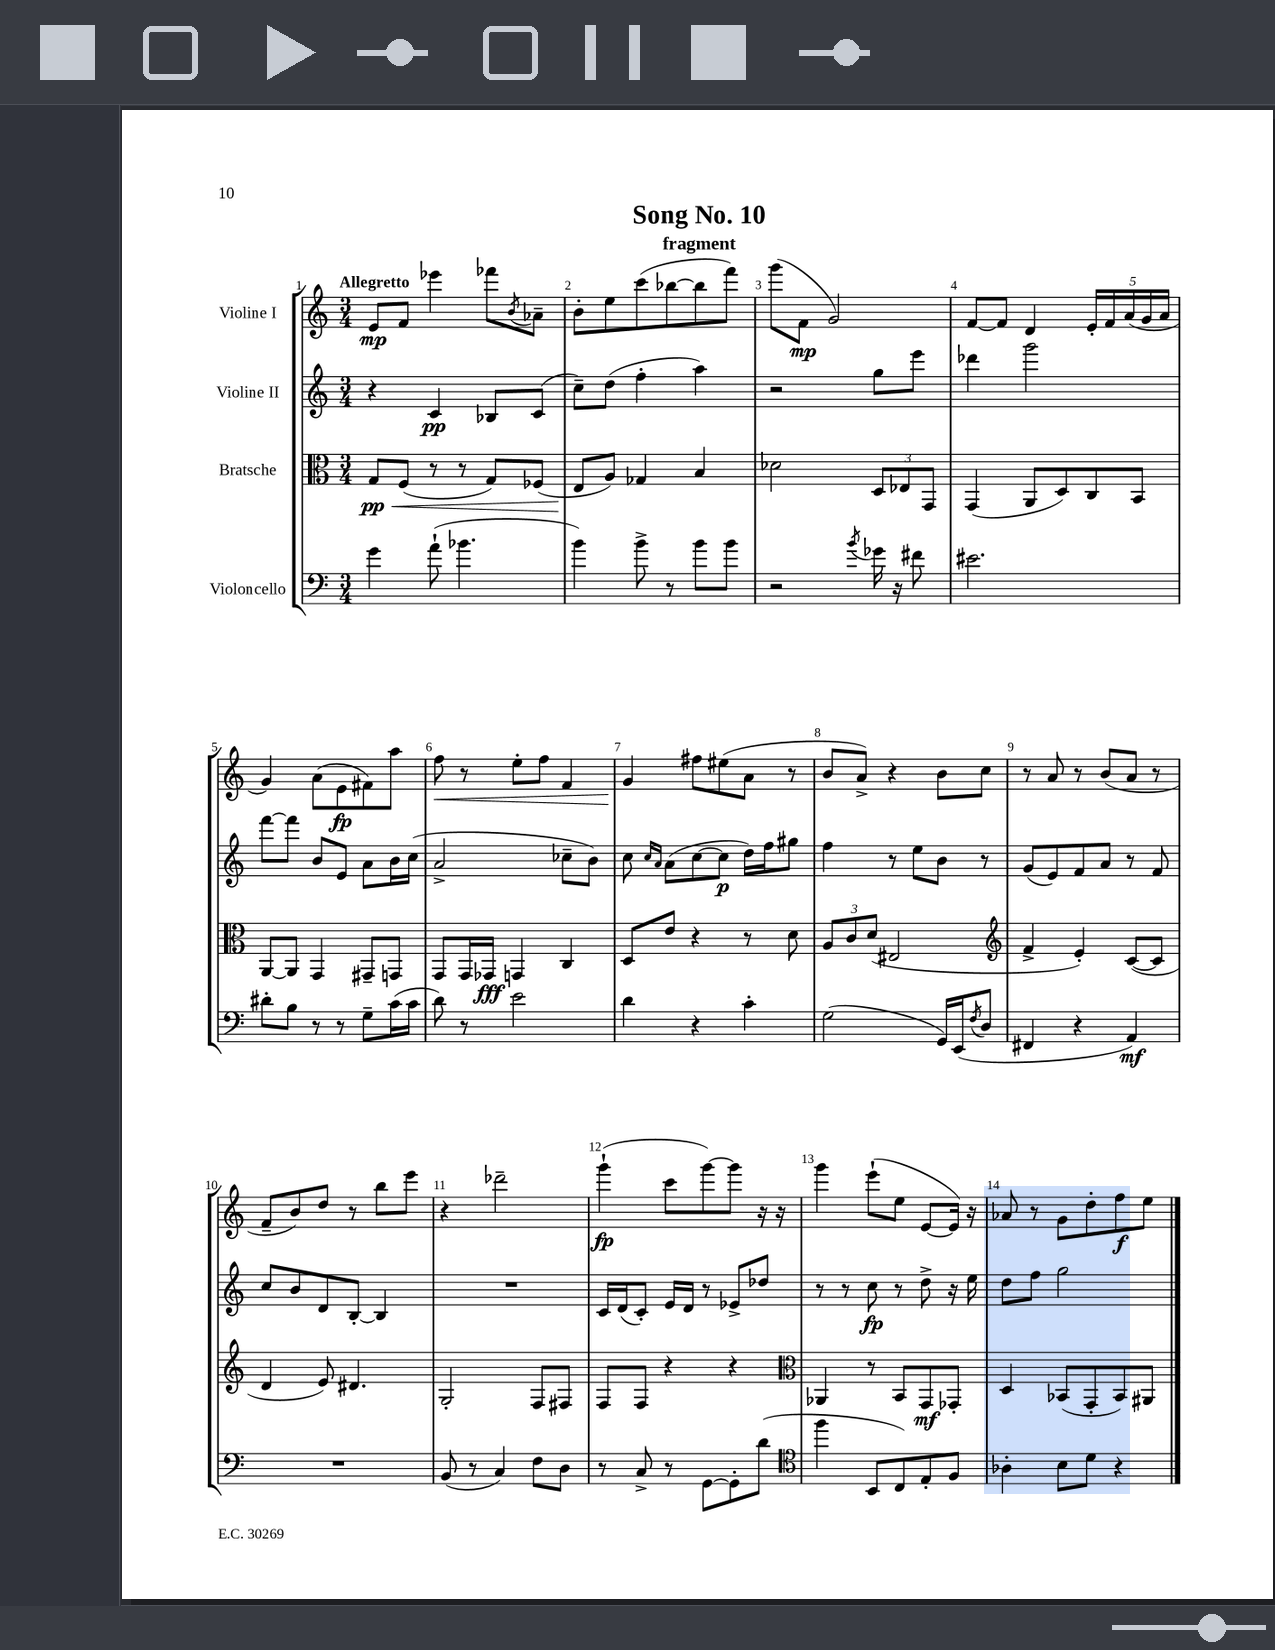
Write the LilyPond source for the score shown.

\header { title = "Song No. 10" subtitle = "fragment" }
<<
\new StaffGroup <<
\new Staff = "s0" \with { instrumentName = "Violine I" } {
    \clef treble \key c \major \numericTimeSignature \time 3/4 \tempo "Allegretto"
    e'8\mp f'8 ees'''4 fes'''8 \acciaccatura { b'8 } aes'8-- |
    b'8-. e''8 c'''8( bes''8~ bes''8 f'''8) |
    g'''8( f'8\mp g'2) |
    f'8~ f'8 d'4 \tuplet 5/4 { e'16-. f'16 a'16( g'16 a'16 } |
    g'4) a'8( e'8\fp fis'8) a''8 |
    f''8\< r8 e''8-. f''8 f'4 |
    g'4\! fis''8 eis''8( a'8 r8 |
    b'8 a'8->) r4 b'8 c''8 |
    r8 a'8 r8 b'8( a'8 r8 |
    f'8-- b'8) d''8 r8 b''8 e'''8 |
    r4 des'''2-- |
    g'''4-!\fp( c'''8 g'''8~) g'''8 r16 r16 |
    g'''4 e'''8-!( e''8 e'8~ e'16) r16 |
    aes'8 r8 g'8 d''8-. f''8\f e''8 \bar "|." |
}
\new Staff = "s1" \with { instrumentName = "Violine II" } {
    \clef treble \key c \major \numericTimeSignature \time 3/4
    r4 c'4\pp bes8 c'8( |
    c''8--) d''8( f''4-. a''4) |
    r2 g''8 e'''8 |
    des'''4 g'''2 |
    f'''8~ f'''8 b'8 e'8 a'8 b'16 c''16( |
    a'2-> ces''8-- b'8) |
    c''8 \grace { c''16 a'16 } a'8( c''8~ c''8\p d''16) f''16 gis''8 |
    f''4 r8 e''8 b'8 r8 |
    g'8( e'8) f'8 a'8 r8 f'8 |
    c''8 b'8 d'8 b8~-. b4 |
    R2. |
    c'16 d'16( c'8-.) e'16 d'16 r8 ees'8-> des''8 |
    r8 r8 c''8\fp r8 d''8-> r16 e''16 |
    d''8 f''8 g''2 \bar "|." |
}
\new Staff = "s2" \with { instrumentName = "Bratsche" } {
    \clef alto \key c \major \numericTimeSignature \time 3/4
    g8\pp\< f8( r8 r8 g8) fes8( |
    e8\! a8) ges4 b4 |
    des'2 \tuplet 3/2 { d8 ees8 g,8 } |
    g,4( a,8 d8) c8 b,8 |
    a,8~ a,8 g,4 gis,8-- g,8 |
    g,8 g,16 ges,16\fff g,4 c4 |
    d8 e'8 r4 r8 d'8 |
    \tuplet 3/2 { a8 c'8 d'8( } eis2 |
    \clef treble f'4-> e'4-.) c'8~( c'8 |
    d'4 e'8) dis'4. |
    g2-. f8 fis8 |
    f8 f8 r4 r4 |
    \clef alto aes,4 r8 b,8 g,8\mf ges,8-. |
    d4 bes,8( g,8-. bes,8) ais,8 \bar "|." |
}
\new Staff = "s3" \with { instrumentName = "Violoncello" } {
    \clef bass \key c \major \numericTimeSignature \time 3/4
    g'4 a'8-!( bes'4. |
    b'4) b'8-> r8 b'8 b'8 |
    r2 \acciaccatura { b'8 } ges'16 r16 fis'8 |
    eis'2. |
    dis'8-. b8 r8 r8 g8-- c'16( c'16 |
    d'8) r8 e'2 |
    d'4 r4 c'4-. |
    g2( g,16) e,16( \acciaccatura { f8 } d8 |
    fis,4 r4 a,4\mf) |
    R2. |
    b,8( r8 c4) f8 d8 |
    r8 c8-> r8 g,8~ g,8-. d'8( |
    \clef tenor f''4 b,8 c8) e8-. f8 |
    aes4-. b8 d'8 r4 \bar "|." |
}
>>
>>
\layout { \context { \Score \override BarNumber.break-visibility = ##(#f #t #t) barNumberVisibility = #all-bar-numbers-visible } }
